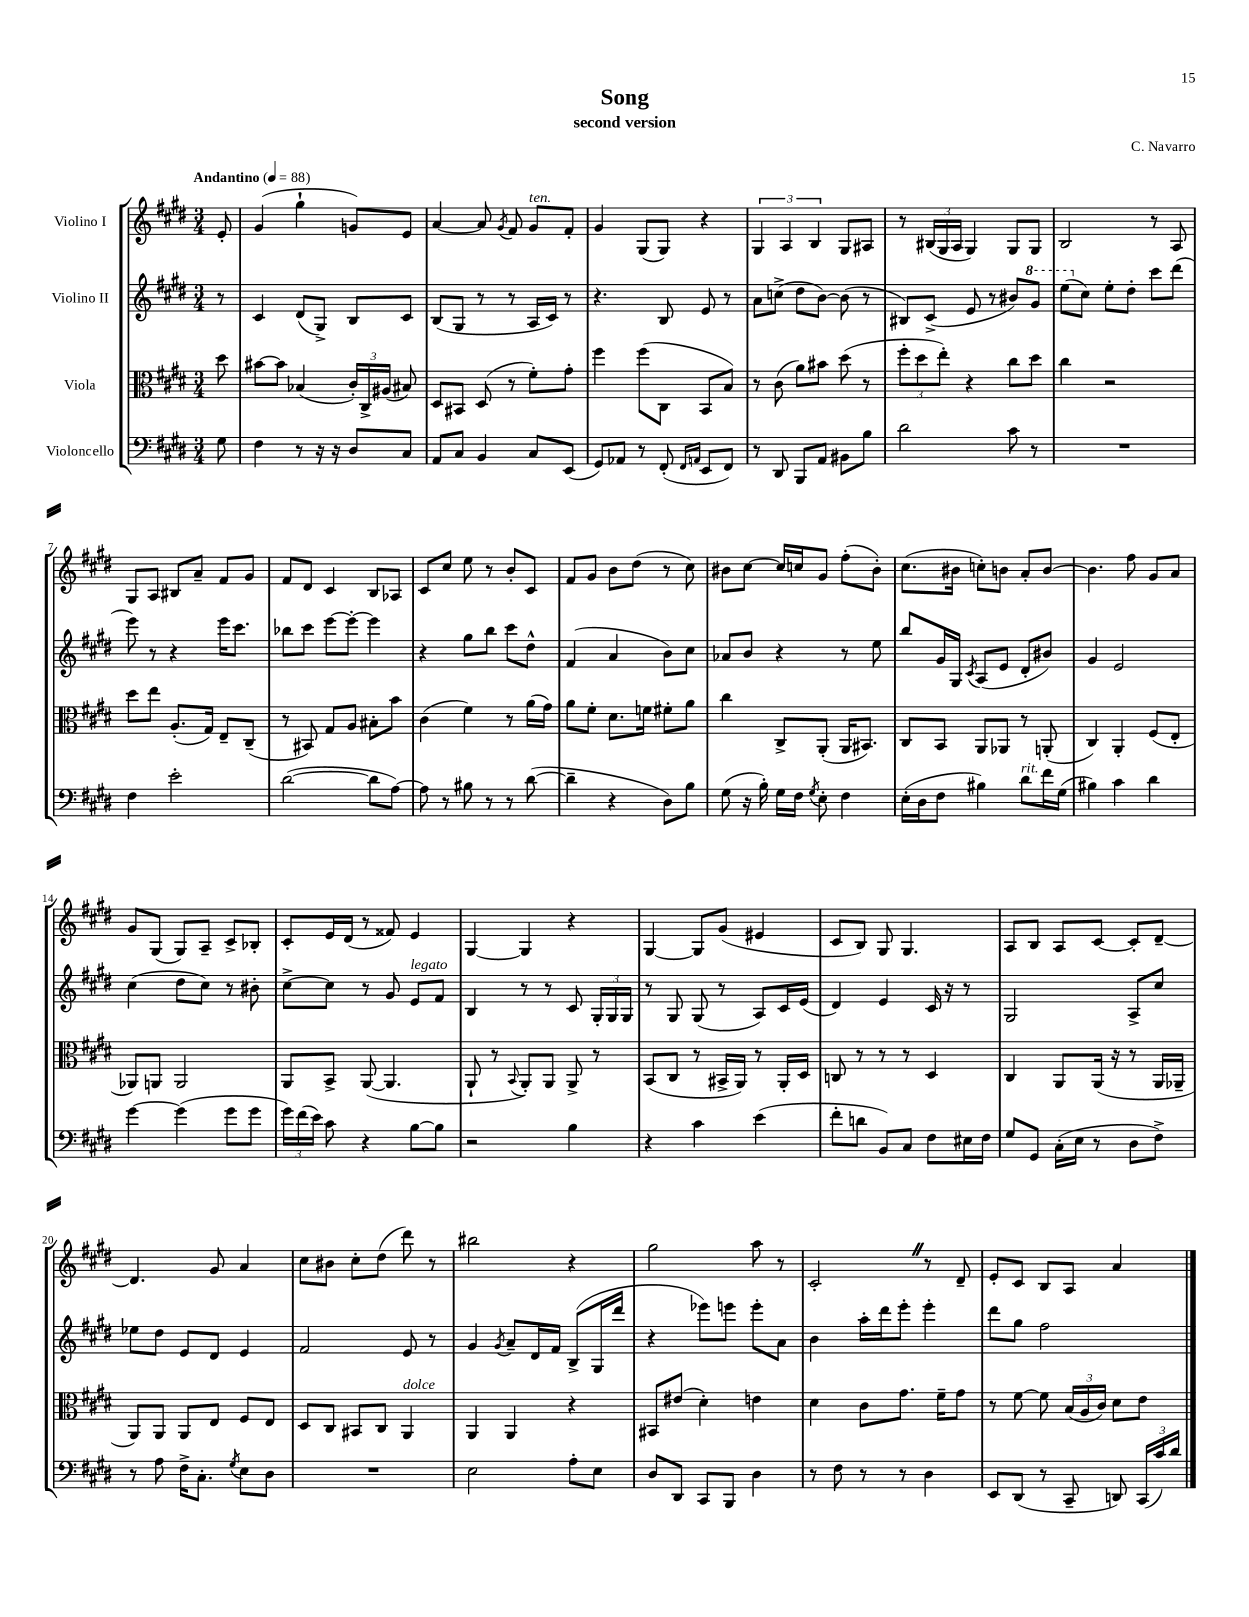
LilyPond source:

\header { title = "Song" composer = "C. Navarro" subtitle = "second version" }
<<
\new StaffGroup <<
\new Staff = "s0" \with { instrumentName = "Violino I" } {
    \clef treble \key e \major \numericTimeSignature \time 3/4 \partial 8 \tempo "Andantino" 4 = 88
    \autoBeamOff e'8-. |
    gis'4( gis''4-! g'8[) e'8] |
    a'4~ a'8 \acciaccatura { gis'8 } fis'8 gis'8[^\markup { \italic "ten." } fis'8]-. |
    gis'4 gis8[( gis8]) r4 |
    \tuplet 3/2 { gis4 a4 b4 } gis8[ ais8] |
    r8 \tuplet 3/2 { bis16[( gis16 a16] } gis4) gis8[ gis8] |
    b2 r8 a8 |
    gis8[ a8] bis8[ a'8]-- fis'8[ gis'8] |
    fis'8[ dis'8] cis'4 b8[ aes8] |
    cis'8[ cis''8] e''8 r8 b'8[-. cis'8] |
    fis'8[ gis'8] b'8[ dis''8]( r8 cis''8) |
    bis'8[ cis''8]~ cis''16[ c''16 gis'8] fis''8[-.( bis'8]-.) |
    cis''8.[( bis'16] c''8[-.) b'8] a'8[-. b'8]~ |
    b'4. fis''8 gis'8[ a'8] |
    gis'8[ gis8]( gis8[) a8]-- cis'8[-> bes8]-. |
    cis'8[-. e'16 dis'16]( r8 fisis'8) e'4 |
    gis4~ gis4 r4 |
    gis4~ gis8[ gis'8]( eis'4 |
    cis'8[ b8]) gis8 gis4. |
    a8[ b8] a8[ cis'8]~ cis'8[-. dis'8]~-- |
    dis'4. gis'8 a'4 |
    cis''8[ bis'8] cis''8[-. dis''8]( dis'''8) r8 |
    bis''2 r4 |
    gis''2 a''8 r8 |
    cis'2-. \once \override BreathingSign.text = \markup { \musicglyph "scripts.caesura.straight" } \breathe r8 dis'8-- |
    e'8[-. cis'8] b8[ a8] a'4 \bar "|." |
}
\new Staff = "s1" \with { instrumentName = "Violino II" } {
    \clef treble \key e \major \numericTimeSignature \time 3/4 \partial 8
    \autoBeamOff r8 |
    cis'4 dis'8[( gis8]->) b8[ cis'8] |
    b8[( gis8] r8 r8 a16[ cis'16]) r8 |
    r4. b8 e'8 r8 |
    a'8[ c''8]->( dis''8[ b'8]~) b'8( r8 |
    bis8[) cis'8]->( e'8 r8 bis'8[) \ottava #1 gis''8] |
    e'''8[( \ottava #0 cis''8]) e''8[-. dis''8]-. cis'''8[ dis'''8]( |
    e'''8) r8 r4 e'''16[ cis'''8.] |
    bes''8[ cis'''8] e'''8[~ e'''8]~-. e'''4 |
    r4 gis''8[ b''8] cis'''8[ dis''8]-^ |
    fis'4( a'4 b'8[) cis''8] |
    aes'8[ b'8] r4 r8 e''8 |
    b''8[ gis'16 gis16] \acciaccatura { cis'8 } a8[( e'8] dis'8[-. bis'8]) |
    gis'4 e'2 |
    cis''4( dis''8[ cis''8]) r8 bis'8-. |
    cis''8[~-> cis''8] r8 gis'8 e'8[^\markup { \italic "legato" } fis'8] |
    b4 r8 r8 cis'8 \tuplet 3/2 { gis16[-. gis16 gis16] } |
    r8 gis8 gis8( r8 a8[) cis'16 e'16]( |
    dis'4) e'4 cis'16 r16 r8 |
    gis2 a8[-> cis''8] |
    ees''8[ dis''8] e'8[ dis'8] e'4 |
    fis'2 e'8 r8 |
    gis'4 \acciaccatura { gis'8 } a'8[-- dis'16 fis'16] b8[->( gis16 dis'''16] |
    r4 ees'''8[) e'''8] e'''8[-. a'8] |
    b'4 a''16[-. dis'''16 e'''8]-. e'''4-. |
    dis'''8[ gis''8] fis''2 \bar "|." |
}
\new Staff = "s2" \with { instrumentName = "Viola" } {
    \clef alto \key e \major \numericTimeSignature \time 3/4 \partial 8
    \autoBeamOff dis''8 |
    bis'8[~ bis'8] bes4( \tuplet 3/2 { cis'16[-.) cis16-> ais16]( } bis8) |
    dis8[ bis,8] dis8( r8 fis'8[-.) gis'8]-. |
    fis''4 fis''8[( cis8] b,8[ b8]) |
    r8 cis'8( a'8[) bis'8] dis''8( r8 |
    \tuplet 3/2 { fis''8[-. dis''8 e''8]-.) } r4 cis''8[ dis''8] |
    cis''4 r2 |
    dis''8[ e''8] a8.[-.( gis16]) e8[-- cis8]--( |
    r8 bis,8) gis8[ a8] bis8[-. b'8] |
    cis'4( fis'4) r8 a'16[( gis'16]) |
    a'8[ fis'8]-. dis'8.[ f'16] fis'8[-. a'8] |
    cis''4 cis8[-> a,8]-.( a,16[ bis,8.]) |
    cis8[ b,8] a,8[ aes,8] r8 a,8-.( |
    cis4) a,4-. fis8[( e8]-. |
    aes,8[) a,8] a,2 |
    a,8[ b,8]-> a,8~( a,4. |
    a,8-! r8 \appoggiatura { b,8 } a,8[-.) a,8] a,8-> r8 |
    b,8[( cis8] r8 bis,16[-> a,16]) r8 a,16[-. dis16] |
    c8 r8 r8 r8 dis4 |
    cis4 a,8[ a,16]( r16 r8 a,16[ aes,16]-- |
    a,8[) a,8] a,8[ e8] fis8[ e8] |
    dis8[ cis8] bis,8[ cis8] a,4^\markup { \italic "dolce" } |
    a,4 a,4 r4 |
    bis,8[ eis'8]( dis'4-.) e'4 |
    dis'4 cis'8[ gis'8.] fis'16[-- gis'8] |
    r8 fis'8~ fis'8 \tuplet 3/2 { b16[( a16 cis'16]) } dis'8[ e'8] \bar "|." |
}
\new Staff = "s3" \with { instrumentName = "Violoncello" } {
    \clef bass \key e \major \numericTimeSignature \time 3/4 \partial 8
    \autoBeamOff gis8 |
    fis4 r8 r16 r16 dis8[ cis8] |
    a,8[ cis8] b,4 cis8[ e,8]( |
    gis,8[) aes,8] r8 fis,8-.( \grace { fis,16[ a,16] } e,8[ fis,8]) |
    r8 dis,8 b,,8[ a,8] bis,8[ b8] |
    dis'2 cis'8 r8 |
    R2. |
    fis4 e'2-. |
    dis'2~( dis'8[ a8]~) |
    a8 r8 bis8 r8 r8 dis'8~( |
    dis'4-- r4 dis8[) b8] |
    gis8( r16 b16-.) gis16[ fis16] \acciaccatura { gis8 } e8-. fis4 |
    e16[-.( dis16 fis8] bis4) dis'8[^\markup { \italic "rit." } fis'16 gis16]( |
    bis4) cis'4 dis'4 |
    gis'4~ gis'4( gis'8[ gis'8] |
    \tuplet 3/2 { gis'16[) fis'16( e'16]) } cis'8 r4 b8[~ b8] |
    r2 b4 |
    r4 cis'4 e'4( |
    fis'8[-. d'8] b,8[) cis8] fis8[ eis16 fis16] |
    gis8[ gis,8] cis16[-.( e16] r8 dis8[ fis8]->) |
    r8 a8 fis16[-> cis8.]-. \acciaccatura { gis8 } e8[ dis8] |
    R2. |
    e2 a8[-. e8] |
    dis8[ dis,8] cis,8[ b,,8] dis4 |
    r8 fis8 r8 r8 dis4 |
    e,8[ dis,8]( r8 cis,8-- d,8) \tuplet 3/2 { cis,16[( cis'16) dis'16] } \bar "|." |
}
>>
>>
